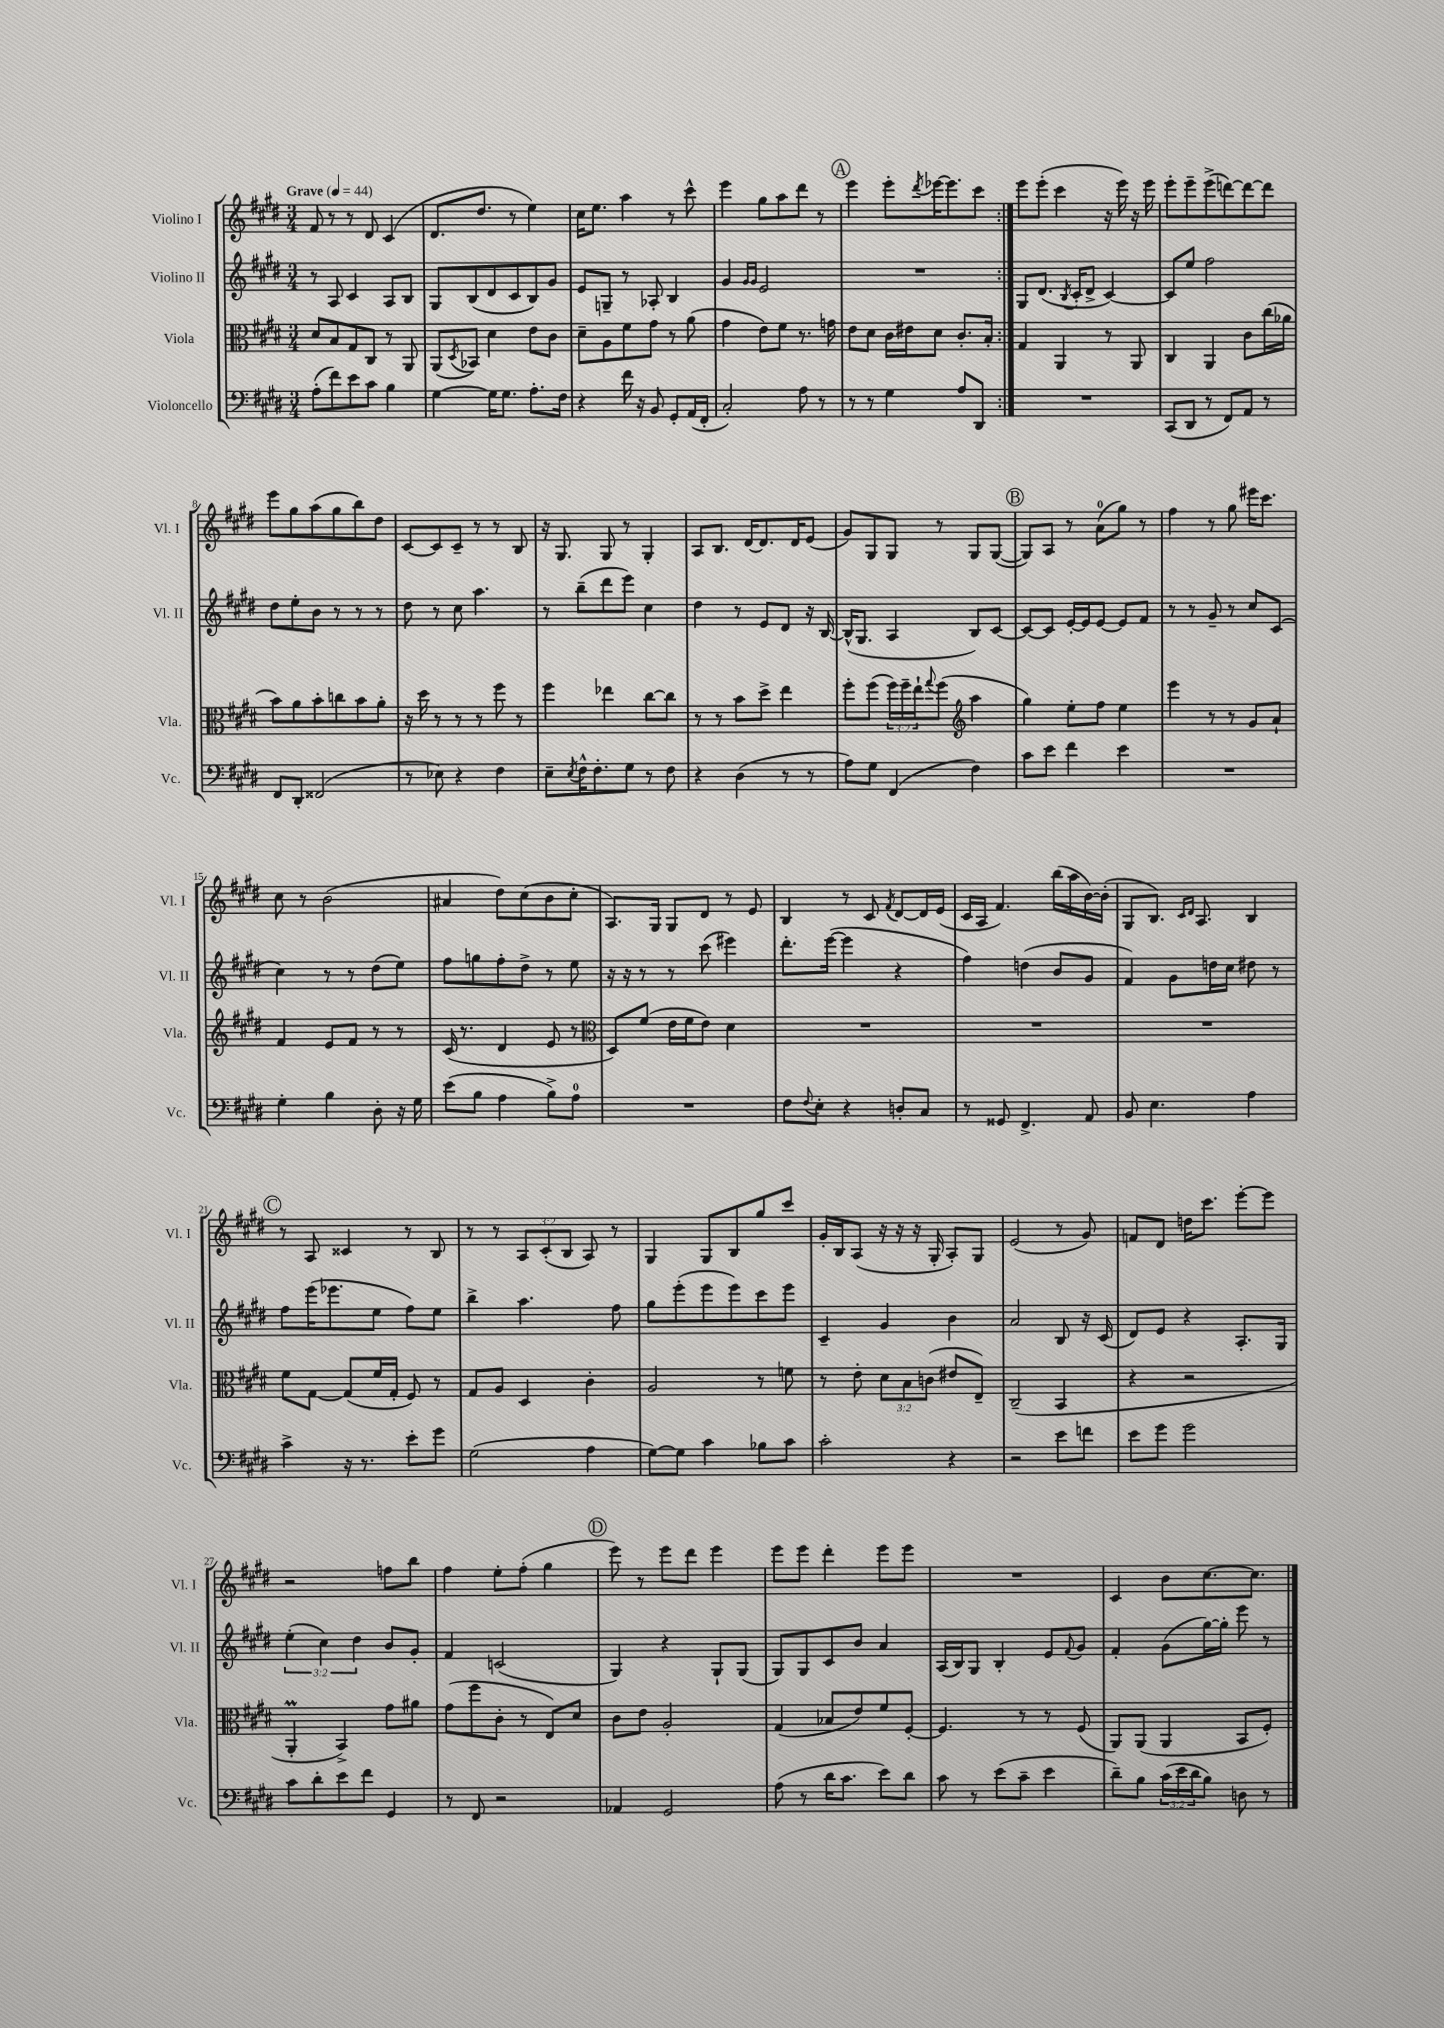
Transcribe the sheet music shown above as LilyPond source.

<<
\new StaffGroup <<
\new Staff = "s0" \with { instrumentName = "Violino I" shortInstrumentName = "Vl. I" } {
    \clef treble \key e \major \numericTimeSignature \time 3/4 \override Staff.TupletNumber.text = #tuplet-number::calc-fraction-text \tempo "Grave" 4 = 44
    \repeat volta 2 { fis'8 r8 r8 dis'8 cis'4( |
    dis'8. dis''8. r8 e''4) |
    cis''16 e''8. a''4 r8 cis'''8-^ |
    e'''4 gis''8 a''8 dis'''8 r8 |
    \mark \markup { \circle "A" } e'''4 e'''8-. \acciaccatura { dis'''8 } ees'''16~ ees'''8. cis'''8 | }
    e'''8 e'''8-.( cis'''4 r16 e'''16) r16 e'''16 |
    e'''8-. e'''8-- e'''8->( d'''8~) d'''8~ d'''8 |
    e'''8 gis''8 a''8( gis''8 b''8) dis''8 |
    cis'8~ cis'8 cis'8-- r8 r8 b8 |
    r16 gis8. gis8 r8 gis4-. |
    a8 b8. dis'16~ dis'8. dis'16 e'8( |
    gis'8) gis8 gis8 r8 gis8 gis8~( |
    \mark \markup { \circle "B" } gis8) a8 r8 a'8-0( gis''8) r8 |
    fis''4 r8 gis''8 eis'''16 cis'''8. |
    cis''8 r8 b'2( |
    ais'4 dis''8) cis''8( b'8 cis''8-. |
    a8.) gis16 gis8 dis'8 r8 e'8 |
    b4 r8 cis'8 \acciaccatura { fis'8 } dis'8~ dis'16 e'16( |
    cis'16 a16 fis'4.) b''16( a''16 b'16~) b'16-.( |
    gis8 b8.) \grace { cis'16 dis'16 } a8. b4 |
    \mark \markup { \circle "C" } r8 a8 cisis'4 r8 b8 |
    r8 r8 \tuplet 3/2 { a8 cis'8-.( b8 } a8) r8 |
    gis4 gis8 b8 gis''8 cis'''8 |
    gis'16-. b16 a8( r16 r16 r16 gis16-. a8-.) gis8 |
    e'2( r8 gis'8) |
    f'8 dis'8 d''16 cis'''8. e'''8~-. e'''8 |
    r2 f''8 b''8 |
    fis''4 e''8-. fis''8-.( gis''4 |
    \mark \markup { \circle "D" } e'''8) r8 e'''8 dis'''8 e'''4 |
    e'''8 e'''8 dis'''4-. e'''8 e'''8 |
    R2. |
    cis'4 b'8 cis''8.~ cis''8. \bar "|." |
}
\new Staff = "s1" \with { instrumentName = "Violino II" shortInstrumentName = "Vl. II" } {
    \clef treble \key e \major \numericTimeSignature \time 3/4 \override Staff.TupletNumber.text = #tuplet-number::calc-fraction-text
    \repeat volta 2 { r8 a8 cis'4 a8 b8 |
    gis8 b8( dis'8 cis'8 b8) gis'8 |
    e'8 g8-- r8 aes8-. b4 |
    gis'4 \grace { gis'16 gis'16 } e'2 |
    \mark \markup { \circle "A" } R2. | }
    gis8 dis'8.( \acciaccatura { b8 } cis'16-. dis'8-> cis'4~) |
    cis'8 e''8 fis''2 |
    dis''8 e''8-. b'8 r8 r8 r8 |
    dis''8 r8 cis''8 a''4. |
    r8 b''8--( dis'''8 e'''8) cis''4 |
    dis''4 r8 e'8 dis'8 r16 b16~ |
    b16-^( gis8. a4 b8) cis'8~ |
    \mark \markup { \circle "B" } cis'8~ cis'8 e'16~-. e'16 e'8~ e'8 fis'8 |
    r8 r8 gis'8-- r8 cis''8 cis'8( |
    cis''4) r8 r8 dis''8( e''8) |
    fis''8 g''8 fis''8-. dis''8-> r8 e''8 |
    r16 r16 r8 r8 cis'''8( eis'''4) |
    dis'''8.-. e'''16~( e'''4 r4 |
    fis''4) d''4( b'8 gis'8 |
    fis'4) gis'8 d''16 cis''16 dis''8 r8 |
    \mark \markup { \circle "C" } fis''8 e'''16( ees'''8. e''8 fis''8) e''8 |
    b''4-> a''4. fis''8 |
    gis''8 e'''8-.( e'''8 e'''8) cis'''8 e'''8 |
    cis'4-- gis'4 b'4 |
    a'2 b8 r16 cis'16( |
    dis'8) e'8 r4 a8.-. gis16 |
    \tuplet 3/2 { e''4-.( cis''4) dis''4 } b'8 gis'8-. |
    fis'4 c'2( |
    \mark \markup { \circle "D" } gis4) r4 gis8-! gis8( |
    gis8) gis8 cis'8 b'8 a'4 |
    a16( b16) gis8 b4-. e'8 \appoggiatura { fis'8 } gis'8 |
    fis'4-. gis'8( gis''16~) gis''16-. e'''8 r8 \bar "|." |
}
\new Staff = "s2" \with { instrumentName = "Viola" shortInstrumentName = "Vla." } {
    \clef alto \key e \major \numericTimeSignature \time 3/4 \override Staff.TupletNumber.text = #tuplet-number::calc-fraction-text
    \repeat volta 2 { dis'8 b8 gis8 cis8 r8 a,8 |
    a,8( \acciaccatura { dis8 } bes,8) dis'4 e'8 cis'8 |
    dis'8-- a8 fis'8 gis'8 r8 a'8( |
    gis'4 e'8) fis'8 r8. g'16 |
    \mark \markup { \circle "A" } e'8 dis'8 cis'16 eis'16 dis'8 cis'8.-. b16-. | }
    gis4 a,4 r8 a,8 |
    cis4 a,4 cis'8 cis''16( aes'16 |
    b'8) a'8 b'8-. c''8 b'8 a'8-. |
    r16 dis''16 r8 r8 r8 fis''8 r8 |
    fis''4 ees''4 cis''8~ cis''8 |
    r8 r8 b'8 dis''8-> e''4 |
    fis''8-. fis''8( \tuplet 3/2 { fis''16) fis''16-- e''16-! } \appoggiatura { gis''8 } fis''8( \clef treble a''4 |
    \mark \markup { \circle "B" } gis''4) e''8-. fis''8 e''4 |
    e'''4 r8 r8 gis'8 a'8-! |
    fis'4 e'8 fis'8 r8 r8 |
    cis'16( r8. dis'4 e'8 r8 |
    \clef alto dis8) fis'8( e'16 fis'16 e'8) dis'4 |
    R2. |
    R2. |
    R2. |
    \mark \markup { \circle "C" } fis'8 gis8~ gis8( fis'16 gis16-. fis8) r8 |
    gis8 a8 dis4 cis'4-. |
    a2 r8 f'8 |
    r8 e'8-. \tuplet 3/2 { dis'8 b8 c'8( } eis'8 e8--) |
    cis2--( b,4 |
    r4 r2 |
    a,4-.\prall b,4->) gis'8 ais'8 |
    gis'8( fis''8 cis'8-. r8 e8) dis'8 |
    \mark \markup { \circle "D" } cis'8 e'8 a2-. |
    gis4( bes8 e'8) fis'8 fis8~-. |
    fis4. r8 r8 fis8( |
    a,8) a,8( a,4 b,8 fis8-.) \bar "|." |
}
\new Staff = "s3" \with { instrumentName = "Violoncello" shortInstrumentName = "Vc." } {
    \clef bass \key e \major \numericTimeSignature \time 3/4 \override Staff.TupletNumber.text = #tuplet-number::calc-fraction-text
    \repeat volta 2 { a8-.( fis'8) e'8 cis'8 b4 |
    gis4~ gis16 gis8. a8.-. fis16 |
    r4 fis'16 r16 b,8 gis,8-. a,16( fis,16-. |
    cis2-.) a8 r8 |
    \mark \markup { \circle "A" } r8 r8 gis4 a8 dis,8 | }
    R2. |
    cis,8( dis,8 r8 fis,8) a,8 r8 |
    fis,8 dis,8-. fisis,2( |
    r8 ees8) r4 fis4 |
    e8-- \acciaccatura { e8 } fis16-^ fis8.-. gis8 r8 fis8 |
    r4 dis4( r8 r8 |
    a8) gis8 fis,4( fis4) |
    \mark \markup { \circle "B" } cis'8 e'8 fis'4 e'4 |
    R2. |
    gis4-. b4 dis8-. r16 gis16 |
    e'8( b8 a4 b8->) a8-0 |
    R2. |
    fis8 \appoggiatura { fis8 } e8-. r4 d8-. cis8 |
    r8 gisis,8 fis,4.-> a,8 |
    b,8 e4. a4 |
    \mark \markup { \circle "C" } cis'4-> r16 r8. e'8-. gis'8 |
    gis2( a4 |
    gis8~) gis8 cis'4 bes8 cis'8 |
    cis'2-. r4 |
    r2 e'8 f'8 |
    e'8 gis'8 gis'2 |
    cis'8 dis'8-. e'8 fis'8 gis,4 |
    r8 fis,8 r2 |
    \mark \markup { \circle "D" } aes,4 gis,2 |
    a8( r8 dis'16 cis'8. e'8) dis'8 |
    cis'8 r8 e'8( cis'8-- e'4 |
    dis'8--) b8 \tuplet 3/2 { cis'16( e'16 dis'16 } b8) d8 r8 \bar "|." |
}
>>
>>
